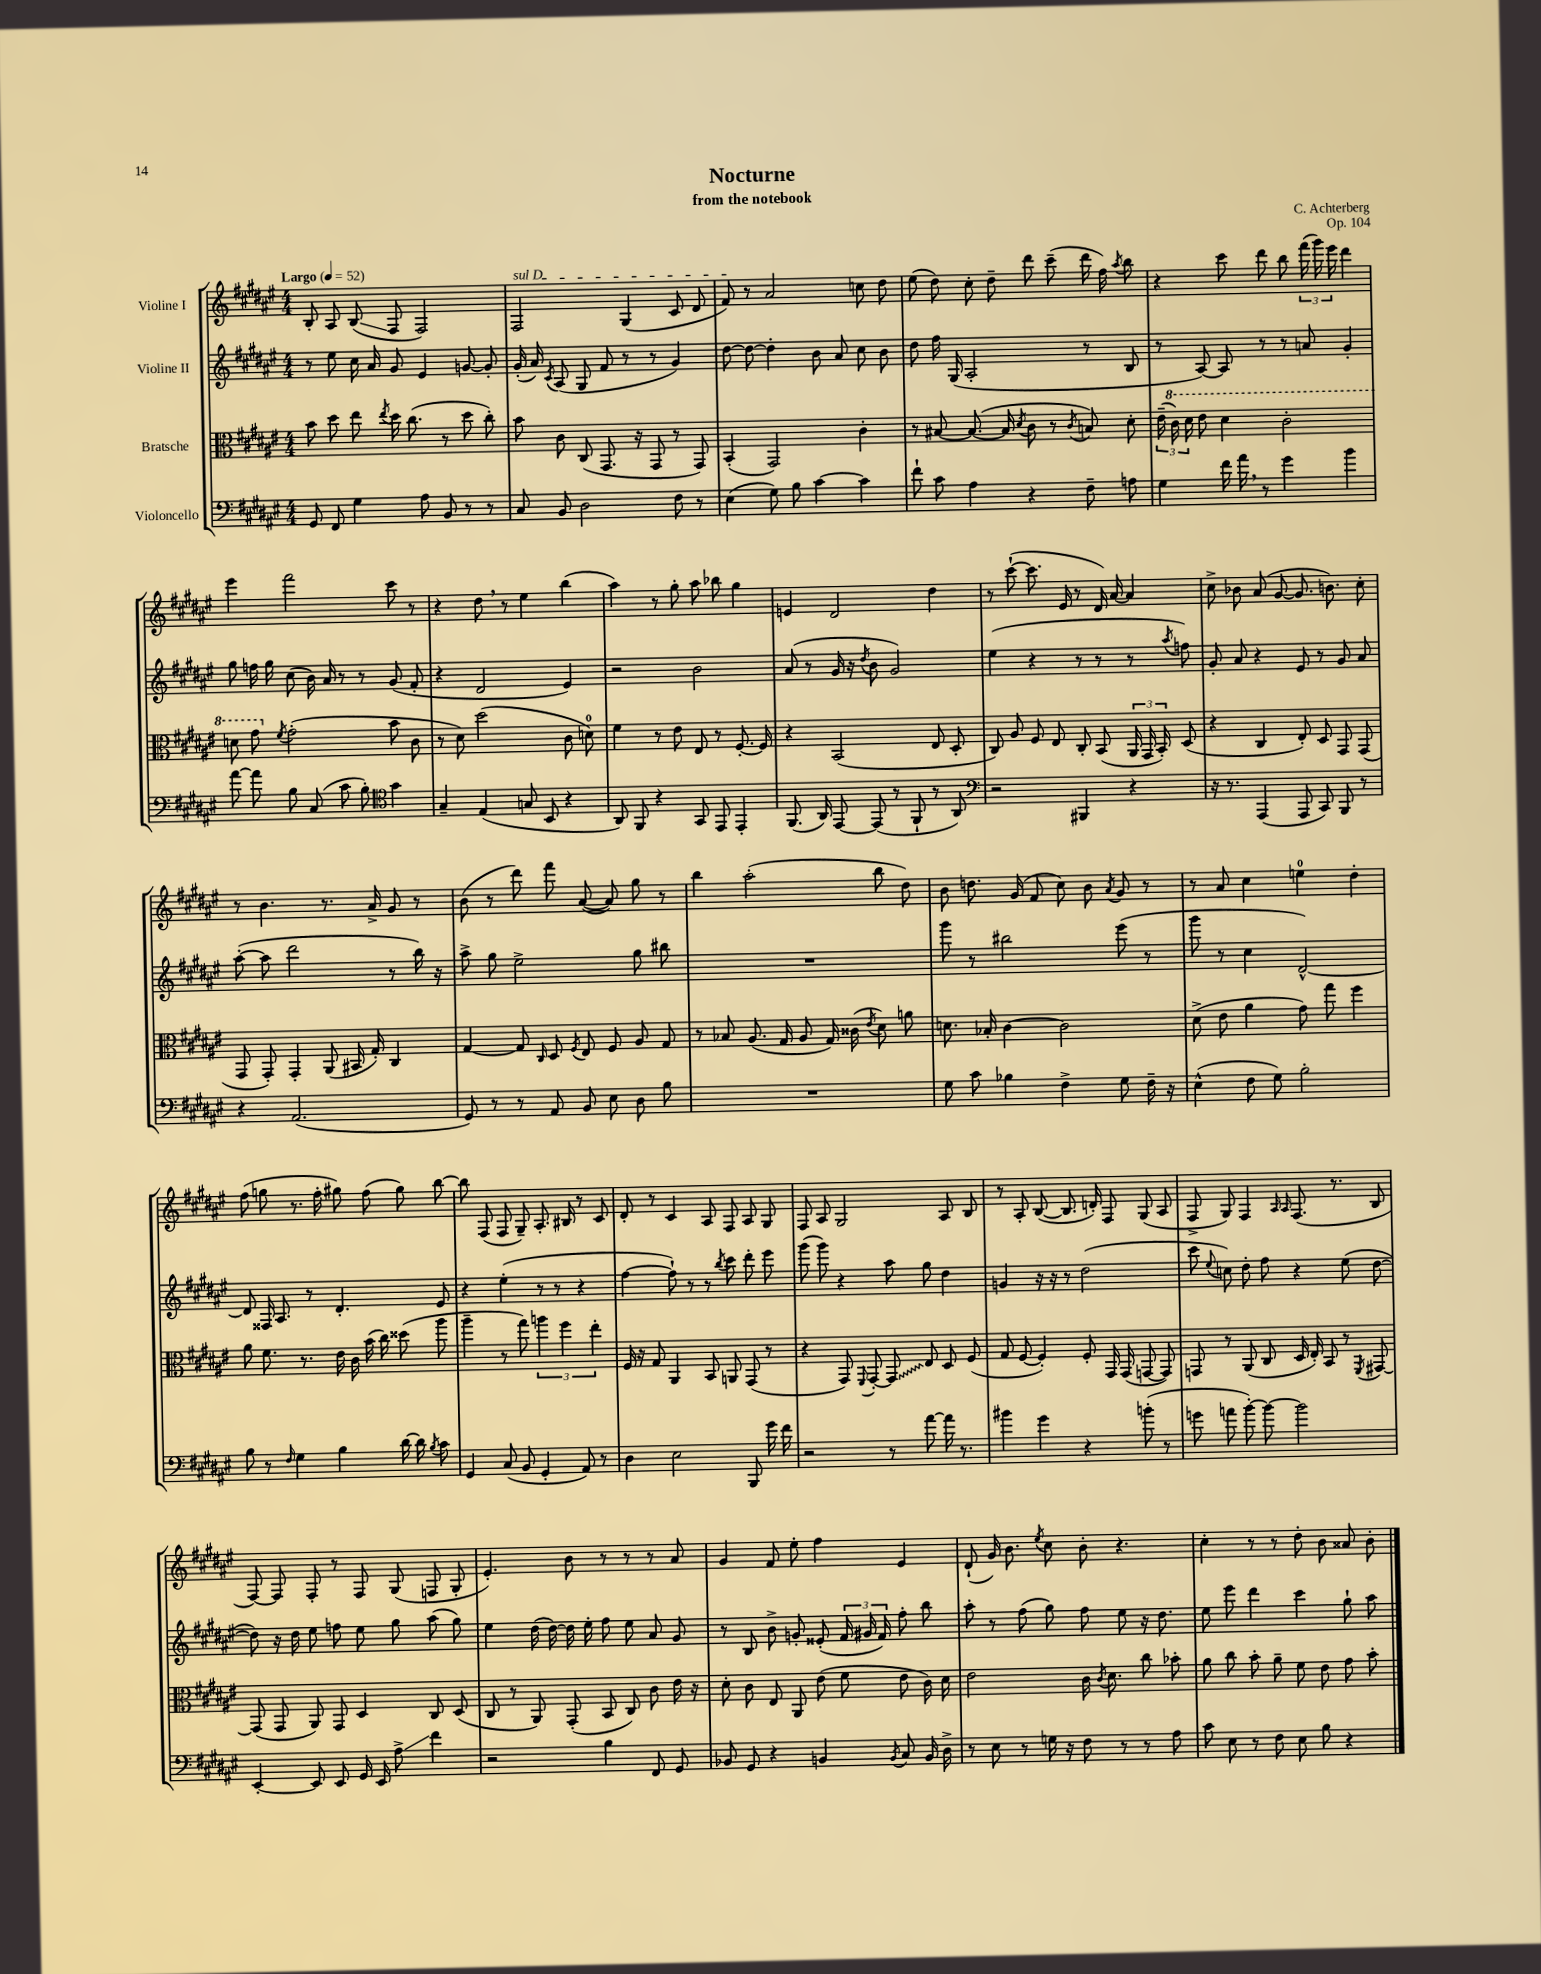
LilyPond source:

\header { title = "Nocturne" composer = "C. Achterberg" subtitle = "from the notebook" opus = "Op. 104" }
<<
\new StaffGroup <<
\new Staff = "s0" \with { instrumentName = "Violine I" } {
    \clef treble \key fis \major \numericTimeSignature \time 4/4 \tempo "Largo" 4 = 52
    \autoBeamOff b8-. ais8 b8\glissando( fis8 fis2) |
    \once \override TextSpanner.bound-details.left.text = \markup { \italic "sul D" } fis2\startTextSpan gis4( cis'8 dis'8 |
    fis'8\stopTextSpan) r8 ais'2 c''8 dis''8 |
    eis''8( dis''8) cis''8-. dis''8-- dis'''8 cis'''8--( dis'''16 fis''16) \acciaccatura { ais''8 } b''8 |
    r4 cis'''8 dis'''8 b''8 \tuplet 3/2 { fis'''16( gis'''16) eis'''16 } dis'''4 |
    eis'''4 fis'''2 cis'''8 r8 |
    r4 dis''8 \breathe r8 eis''4 b''4( |
    ais''4) r8 gis''8-. ais''8 bes''8 gis''4 |
    e'4 dis'2 dis''4 |
    r8 cis'''8~-!( cis'''8. eis'16 r8 dis'16) ais'16~ ais'4 |
    cis''8-> bes'8 ais'8( gis'8~ gis'8. b'8.) cis''8-. |
    r8 b'4. r8. ais'16-> gis'8 r8 |
    b'8( r8 dis'''8) fis'''8 ais'8~( ais'8) gis''8 r8 |
    b''4 ais''2-.( b''8 dis''8) |
    b'8 d''8. gis'16( fis'8 cis''8) b'8 \acciaccatura { ais'8 } gis'8 r8 |
    r8 ais'8 cis''4 e''4-0 dis''4-. |
    fis''8( g''8 r8. fis''16-. gis''8) fis''8( gis''8) b''8~ |
    b''8 fis8( fis8 gis8--) ais8.-. bis16 r8 cis'8 |
    dis'8-. r8 cis'4 ais8 fis8 ais8 gis8 |
    fis8 ais8 gis2 ais8 b8 |
    r8 ais8-. b8~( b8. d'16-.) fis8 gis8( ais8 |
    fis8-> gis8) fis4 \grace { ais16 ais16 } fis8.( r8. b8 |
    fis8~) fis8 fis8-. r8 fis8 gis8( f8 gis8-. |
    eis'4.-.) b'8 r8 r8 r8 ais'8 |
    gis'4 fis'8 eis''8-. fis''4 eis'4 |
    dis'8-!( gis'16) b'8. \acciaccatura { eis''8 } cis''8 b'8-. r4. |
    cis''4-. r8 r8 dis''8-. b'8 aisis'8 b'8-. \bar "|." |
}
\new Staff = "s1" \with { instrumentName = "Violine II" } {
    \clef treble \key fis \major \numericTimeSignature \time 4/4
    \autoBeamOff r8 eis''8 cis''16 ais'16 gis'8 eis'4 g'8~ g'8-. |
    gis'16-.( ais'16) \acciaccatura { cis'8 } ais8( gis8 fis'8 r8 r8 gis'4) |
    dis''8~ dis''8~ dis''4-. b'8 ais'8 cis''8 b'8 |
    dis''8 fis''16 gis16( ais2-. r8 b8 |
    r8 ais8~) ais8 r8 r8 a'8 gis'4-. |
    gis''8 f''16 gis''16 cis''8( b'16) ais'16 r8 r8 gis'8( fis'8-. |
    r4 dis'2 eis'4) |
    r2 b'2 |
    ais'8( r8 gis'16 r16 \acciaccatura { dis''8 } b'8 gis'2) |
    eis''4( r4 r8 r8 r8 \acciaccatura { ais''8 } f''8) |
    gis'8-. ais'8 r4 eis'8 r8 gis'8 ais'8 |
    ais''8~-.( ais''8 dis'''2 r8 b''16) r16 |
    ais''8-> gis''8 eis''2-> gis''8 bis''8 |
    R1 |
    gis'''8 r8 bis''2 eis'''8( r8 |
    gis'''8 r8 cis''4 dis'2~-^) |
    dis'8 fisis16 ais8. r8 dis'4.-. eis'8 |
    r4 eis''4-.( r8 r8 r4 |
    fis''4~ fis''8-!) r8 r8 \acciaccatura { b''8 } cis'''8 dis'''8-. eis'''8 |
    gis'''8( gis'''8) r4 ais''8 gis''8 dis''4 |
    g'4 r16 r16 r8 dis''2( |
    cis'''8 \appoggiatura { eis''8 } c''8) dis''8-. fis''8 r4 eis''8( dis''8~ |
    dis''8) r16 dis''16 eis''8 f''8 eis''8 gis''8 ais''8( gis''8) |
    eis''4 dis''16( dis''16~) dis''16 eis''16-. fis''8 eis''8 ais'8 gis'8 |
    r8 b8 b'8-> g'8-. eisis'8-.( \tuplet 3/2 { fis'16 gis'16 fis'16) } fis''8-. b''8 |
    ais''8-. r8 fis''8( gis''8) fis''8 eis''8 r16 dis''8. |
    eis''8 eis'''8 dis'''4 cis'''4 gis''8-! ais''8 \bar "|." |
}
\new Staff = "s2" \with { instrumentName = "Bratsche" } {
    \clef alto \key fis \major \numericTimeSignature \time 4/4
    \autoBeamOff b'8 dis''8 eis''8 \acciaccatura { eis''8 } dis''16 cis''8.( r8 dis''8 cis''8-.) |
    b'8 cis'8 cis8( gis,8. r16 gis,8 r8 gis,8) |
    b,4-.( gis,2) cis'4-. |
    r8 bis8~ bis8.~( bis16 \acciaccatura { dis'8 } cis'8 r8 \acciaccatura { cis'8 } b8) dis'8-. |
    \tuplet 3/2 { eis'16--( \ottava #1 cis''16) dis''16 } eis''8 dis''4 cis''2-. |
    d''8 gis''8 \ottava #0 \acciaccatura { fis'8 } gis'2-.( b'8 cis'8 |
    r8 dis'8) dis''2( cis'8 d'8-0) |
    fis'4 r8 eis'8 eis8 r8 fis8.~-. fis16 |
    r4 b,2( eis8 dis8-. |
    cis8) ais8 fis8 eis8 cis8-. b,8( \tuplet 3/2 { ais,16 gis,16 b,16-.) } dis8( |
    r4 cis4 eis8-.) dis8 gis,8 gis,8( |
    gis,8 gis,8-.) gis,4-. ais,8( bis,16 gis16-.) cis4 |
    gis4~ gis8 \grace { cis16 } dis8 \acciaccatura { fis8 } eis8 fis8 ais8 gis8 |
    r8 bes8 ais8.( gis16 ais8 gis16) cisis'16( \acciaccatura { eis'8 } dis'8) a'8 |
    d'8. bes16-. cis'4~ cis'2 |
    dis'8->( eis'8 ais'4 gis'8) gis''8 fis''4 |
    ais'8 fis'8. r8. eis'16 cis'16 b'16( cis''16) disis''8( ais''8 |
    ais''4-- r8 gis''8) \tuplet 3/2 { a''4 fis''4 eis''4-. } |
    fis16 r16 gis8 ais,4 b,8 a,8 gis,8( r8 |
    r4 gis,8) \appoggiatura { fis,8 } gis,8~-. \once \override Glissando.style = #'zigzag gis,8\glissando eis8 dis8 fis8( |
    gis8 fis8~ fis4-.) fis8-. gis,16 gis,16( g,8~ g,8) |
    g,8 r8 ais,8( cis8 dis16 eis16-.) b,8 r8 \acciaccatura { fis,8 } gis,8~ |
    gis,8( gis,8 ais,8) gis,8 dis4 cis8 dis8( |
    cis8 r8 ais,8) gis,8-.( b,8 cis8) cis'8 eis'16 r16 |
    dis'8-. cis'8 eis8 ais,8 eis'8( fis'8 eis'8 cis'16) dis'16 |
    eis'2 cis'16 \acciaccatura { cis'8 } dis'8. cis''8 bes'8-. |
    ais'8 cis''8 b'8-. ais'8-- fis'8 eis'8 gis'8 b'8-. \bar "|." |
}
\new Staff = "s3" \with { instrumentName = "Violoncello" } {
    \clef bass \key fis \major \numericTimeSignature \time 4/4
    \autoBeamOff gis,8 fis,8 gis4 ais8 b,8 r8 r8 |
    cis8 b,8 dis2 fis8 r8 |
    eis4( gis8) b8 cis'4~ cis'4 |
    fis'8-! cis'8 ais4 r4 fis8-- a8 |
    gis4 fis'16 ais'16 \breathe r8 gis'4 b'4 |
    ais'8~ ais'8 b8 cis8( cis'8 b8-.) \clef tenor gis'4 |
    gis4-- eis4( g8 b,8 r4 |
    ais,8) fis,8 r4 gis,8 eis,8 eis,4-. |
    fis,8.( ais,16) eis,8~ eis,8( r8 fis,8-! r8 ais,8) |
    \clef bass r2 bis,,4 r4 |
    r16 r8. ais,,4( ais,,8 cis,8) b,,8 r8 |
    r4 ais,2.( |
    gis,8) r8 r8 ais,8 b,8 eis8 dis8 b8 |
    R1 |
    gis8 cis'8 bes4 fis4-> gis8 fis16-- r16 |
    eis4-^( fis8 gis8) b2-. |
    b8 r8 \grace { fis16 } gis4 b4 dis'16~ dis'16 \acciaccatura { b8 } cis'8 |
    gis,4 cis8( b,8 gis,4-. ais,8) r8 |
    dis4 eis2 b,,8 gis'16 fis'16 |
    r2 r8 ais'8~ ais'16 r8. |
    bis'4 gis'4 r4 b'8-.( r8 |
    g'8 a'8 b'8~-.) b'8~ b'2 |
    eis,4~-. eis,8 eis,8 gis,16 eis,16 ais8->\glissando fis'4 |
    r2 b4 fis,8 gis,8 |
    bes,8 gis,8 r4 b,4 \acciaccatura { b,8 } cis8 b,16 dis16-> |
    r8 eis8 r8 g16 r16 fis8 r8 r8 ais8 |
    cis'8 eis8 r8 fis8 eis8 b8 r4 \bar "|." |
}
>>
>>
\layout { \context { \Score \remove "Bar_number_engraver" } }
